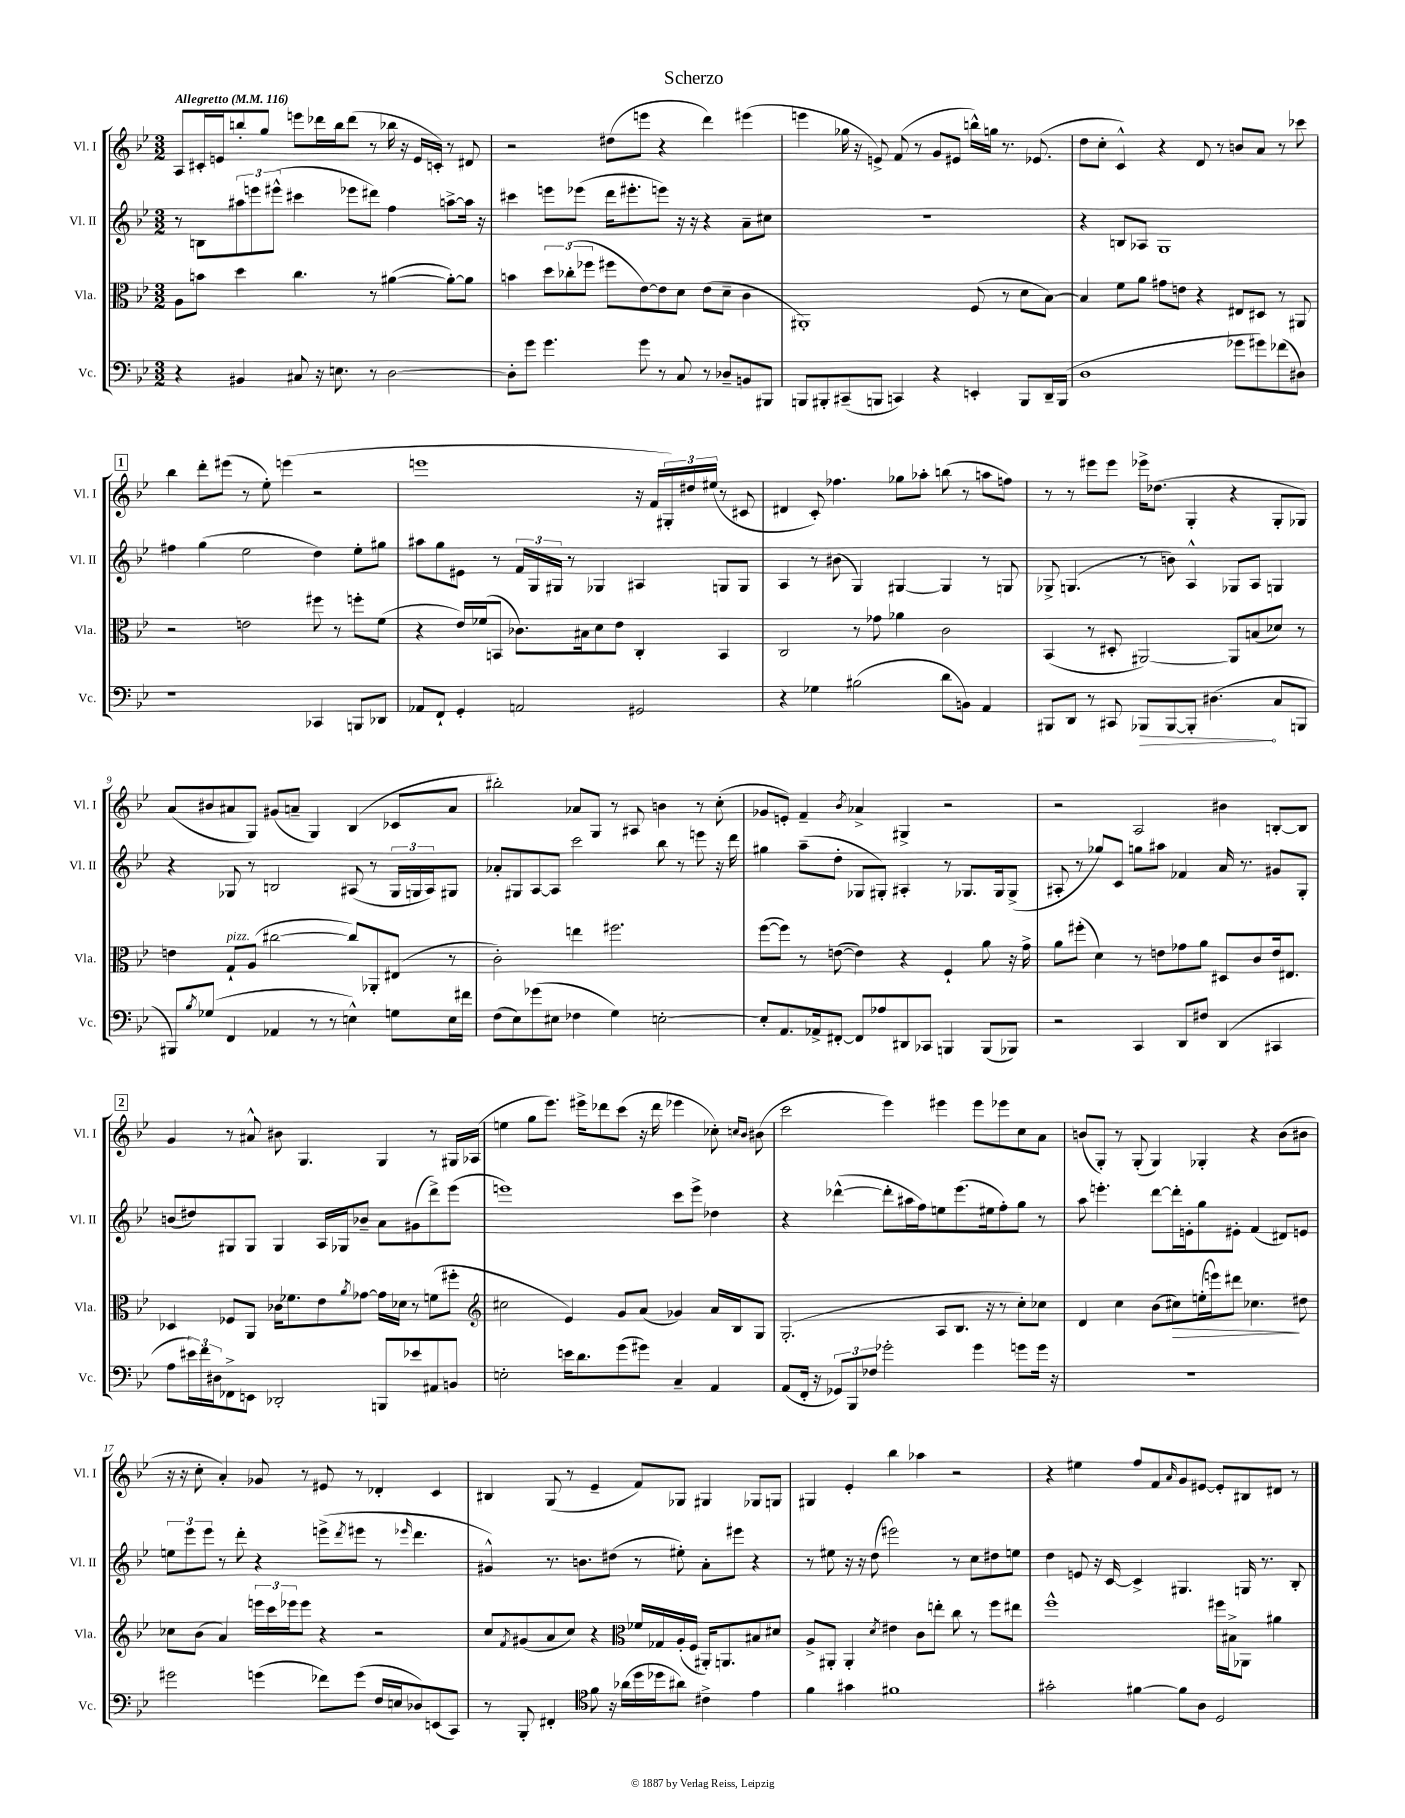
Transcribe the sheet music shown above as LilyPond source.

\header { title = "Scherzo" }
<<
\new StaffGroup <<
\new Staff = "s0" \with { instrumentName = "Vl. I" shortInstrumentName = "Vl. I" } {
    \clef treble \key bes \major \numericTimeSignature \time 3/2 \tempo "Allegretto" 4 = 116
    a8 cis'16-. e'16 b''8-. g''8 e'''8 des'''16 b''16 des'''8( r8 bes''16 r16 e'16 c'16-.) r8 dis'8 |
    r2 dis''8( e'''8 r4 d'''4) eis'''4( |
    e'''4 ges''16 r16 e'8->) f'8( r8 g'8 eis'8 b''16-^) g''16 r8. ees'8.( |
    d''8 c''8-. c'4-^) r4 d'8 r8 b'8 a'8 r8 ces'''8 |
    \mark \markup { \box "1" } bes''4 d'''8-. eis'''8( r8 ees''8-.) e'''4( r2 |
    e'''1 r16 f'16 \tuplet 3/2 { gis16-.) dis''16 eis''16( } r8 cis'8 |
    dis'4 c'8-.) fes''4. ges''8 aes''8-. b''8( r8 a''8 f''8) |
    r8 r8 eis'''8 eis'''8 ees'''16-> des''8.( g4-. r4 g8-. ges8) |
    a'8( bis'8 ais'8 g8) gis'8( a'8-- g4) bes4( ces'8 a'8 |
    bis''2-.) aes'8 g8 r8 ais8 b'4 r8 c''8-.( |
    ges'8 e'8-.) f'4-- \acciaccatura { bes'8 } aes'4-> gis4-> r2 |
    r2 a2 bis'4 b8~-. b8 |
    \mark \markup { \box "2" } g'4 r8 ais'8-^ bis'8 g4. g4 r8 gis16 aes16( |
    e''4 g''8 ees'''8.) eis'''16-> des'''8 c'''8( r16 des'''16 ees'''4 ces''8-.) \grace { c''16 bes'16 } bis'8( |
    c'''2 ees'''4) eis'''4 eis'''8 ees'''8 c''8 a'8 |
    b'8( g8-.) r8 g8-.( g4) ges4-. r4 b'8( bis'8 |
    r16 r16 c''8-. a'4-.) ges'8 r8 eis'8 r8 des'4-. c'4 |
    bis4 g8( r8 ees'4-- f'8) ges8 gis4 ges8 g8 |
    gis4 ees'4-. bes''4 aes''4 r2 |
    r4 eis''4 f''8 f'8 \grace { a'16 } g'8 eis'8~ eis'8-. bis8 dis'8 r8 \bar "|." |
}
\new Staff = "s1" \with { instrumentName = "Vl. II" shortInstrumentName = "Vl. II" } {
    \clef treble \key bes \major \numericTimeSignature \time 3/2
    r8 b8 \tuplet 3/2 { ais''8 e'''8 eis'''8-^( } cis'''4 ees'''8 dis'''8) f''4 a''8~-> a''16 r16 |
    cis'''4 e'''8 ees'''8( d'''16 eis'''8.-. e'''8) r16 r16 r4 a'8-- cis''8 |
    R1. |
    r4 b8 aes8 g1 |
    \mark \markup { \box "1" } fis''4 g''4( ees''2 d''4) ees''8-. gis''8 |
    ais''8 g''8 eis'8 r8 \tuplet 3/2 { f'16 g16 gis16 } r8 ges4 ais4 g8 g8 |
    a4 r8 bis'8( g4) gis4~ gis4 r8 g8 |
    ges8-> g4.( r8 b'8) a4-^ ges8 a8 g4 |
    r4 ges8 r8 b2 ais8( r8 \tuplet 3/2 { ges16 g16 ais16) } gis8 |
    aes'8-. gis8 a8~ a8 c'''2 bes''8 r8 e'''8 r16 d'''16 |
    gis''4 a''8--( d''8-. ges8 gis8-.) ais4-. r8 ges8. ges16 ges8->( |
    ais8-. r8 ges''8) c'8 g''8 ais''8 fes'4 a'16 r8. gis'8 g8-. |
    \mark \markup { \box "2" } b'8( dis''8) gis8 gis8 gis4 a16 ges16 bes'8-- a'8 gis'8( d'''8->) ees'''8( |
    e'''1) c'''8 e'''8-> des''4 |
    r4 des'''4~-^( des'''8-. ais''16 f''16) e''8 ees'''8.( eis''16 f''8-.) g''8 r8 |
    a''8 e'''4.-. d'''8~ d'''16-. e'16-. g''8 eis'8-. f'4( dis'8) e'8 |
    \tuplet 3/2 { e''8 ees'''8 ees'''8 } r8 d'''8-. r4 e'''8->( \acciaccatura { d'''8 } eis'''8 r8 \grace { ees'''16 } d'''4. |
    gis'4-^) r8. b'8. dis''8( r8 eis''8-.) a'8-. eis'''8 r4 |
    r8 eis''8 r16 r16 d''8( eis'''2) r8 c''8 dis''8 e''8 |
    d''4 e'8 r16 c'16~ c'4-> gis4. g16 r8. bes8-. \bar "|." |
}
\new Staff = "s2" \with { instrumentName = "Vla." shortInstrumentName = "Vla." } {
    \clef alto \key bes \major \numericTimeSignature \time 3/2
    a8 b'8 d''4 c''4. r8 ais'4~( ais'8~-.) ais'8 |
    b'4 \tuplet 3/2 { d''8 ces''8-.( fes''8 } fis''8 ees'8~) ees'8 d'8 ees'8( d'8-- c'4 |
    ais,1-.) f8( r8 d'8 bes8~) |
    bes4 f'8 a'8 gis'8 e'8 r4 eis8 dis8 r8 ais,8 |
    \mark \markup { \box "1" } r2 e'2 fis''8 r8 f''8-. f'8( |
    r4 ees'16) fes'16( b,8 ces'8.) bis16 d'8 ees'8 c4-. b,4 |
    c2 r8 ges'8 aes'4 c'2 |
    bes,4( r8 dis8-. ais,2~) ais,8 b8( des'8) r8 |
    e'4 g8-!^\markup { \italic "pizz." } a8( cis''2~ cis''8) aes,8-. eis8( r8 |
    c'2-.) e''4 fis''2. |
    f''8~( f''8) r8 e'8~( e'4) r4 f4-! a'8 r16 g'16-> |
    a'8 fis''8-.( d'4) r8 e'8 ges'8 a'8 dis8 c'8 e'16 eis8. |
    \mark \markup { \box "2" } des4 fes8 a,8 ces'16 fes'8. ees'8 \acciaccatura { a'8 } ges'8~ ges'16 des'16 r8 f'8( fis''8-. |
    \clef treble cis''2 ees'4) g'8 a'8( ges'4) a'16 bes16 g8 |
    g2.-.( a8 bes8. r16 r8 c''8-.) ces''8 |
    d'4 c''4 bes'8( cis''8\>) e''16-.( e'''16) dis'''8 ces''4.\! dis''8 |
    ces''8 bes'8( a'4) \tuplet 3/2 { e'''16 c'''16 ees'''16 } ees'''8 r4 r2 |
    c''8 \acciaccatura { f'8 } gis'8( a'8 c''8) r4 \clef alto fes'16 ges16 a16-.( f16 ais,16-.) a,8. bis8 dis'8 |
    a8-> ais,8-. ais,4-. \acciaccatura { d'8 } eis'4 c'8 e''8-. c''8 r8 f''8 eis''8 |
    f''1-^ fis''16 bis16-> aes,8 ais'4 \bar "|." |
}
\new Staff = "s3" \with { instrumentName = "Vc." shortInstrumentName = "Vc." } {
    \clef bass \key bes \major \numericTimeSignature \time 3/2
    r4 bis,4 cis8 r16 e8. r8 d2~ |
    d8-. g'8 g'4. g'8 r8 c8 r8 des8-- b,8 bis,,8 |
    b,,8 bis,,8-. cis,8--( b,,8 c,4) r4 e,4-. b,,8 d,16-- b,,16( |
    d1 ges'8 gis'8) fes'8( dis8) |
    \mark \markup { \box "1" } r1 ces,4 b,,8 des,8 |
    aes,8 f,8-! g,4-. a,2 gis,2 |
    r4 ges4 bis2( d'8 b,8) a,4 |
    bis,,8 d,8 r8 cis,8 \once \override Hairpin.circled-tip = ##t bes,,8\> bes,,8~ bes,,8-. dis4.\!( c8 b,,8 |
    bis,,8) \acciaccatura { bes8 } ges8( f,4 aes,4 r8 r8 e4-^) g8 e16 fis'16 |
    f8( ees8) ges'8( eis8 fes4 g4) e2~-. |
    e8-. a,8. aes,16-> fis,8~-. fis,8 aes8 dis,8 ces,8 b,,4 b,,8( bes,,8) |
    r2 c,4 d,8 fis8 d,4( cis,4 |
    \mark \markup { \box "2" } a8 \tuplet 3/2 { eis'16) f'16 dis16 } fes,8-> e,8 des,2-. b,,8 ees'8 ais,8 b,8 |
    e2-. e'16 d'8. g'8( gis'8) c4-- a,4 |
    a,8( f,16-. r16 \tuplet 3/2 { ges,8) bes,,8 fes8 } ges'2-. ges'4 g'8 g'16 r16 |
    R1. |
    gis'2 g'4( fes'8) g'8( f16 e16 des8) e,8( c,8) |
    r8 bes,,8-. fis,4-. \clef tenor f'8 r16 aes'16( d''16 des''16 ais'8) cis'4-> ees'4 |
    f'4 gis'4 fis'1 |
    gis'2-. fis'4~ fis'8 a8 d2 \bar "|." |
}
>>
>>
